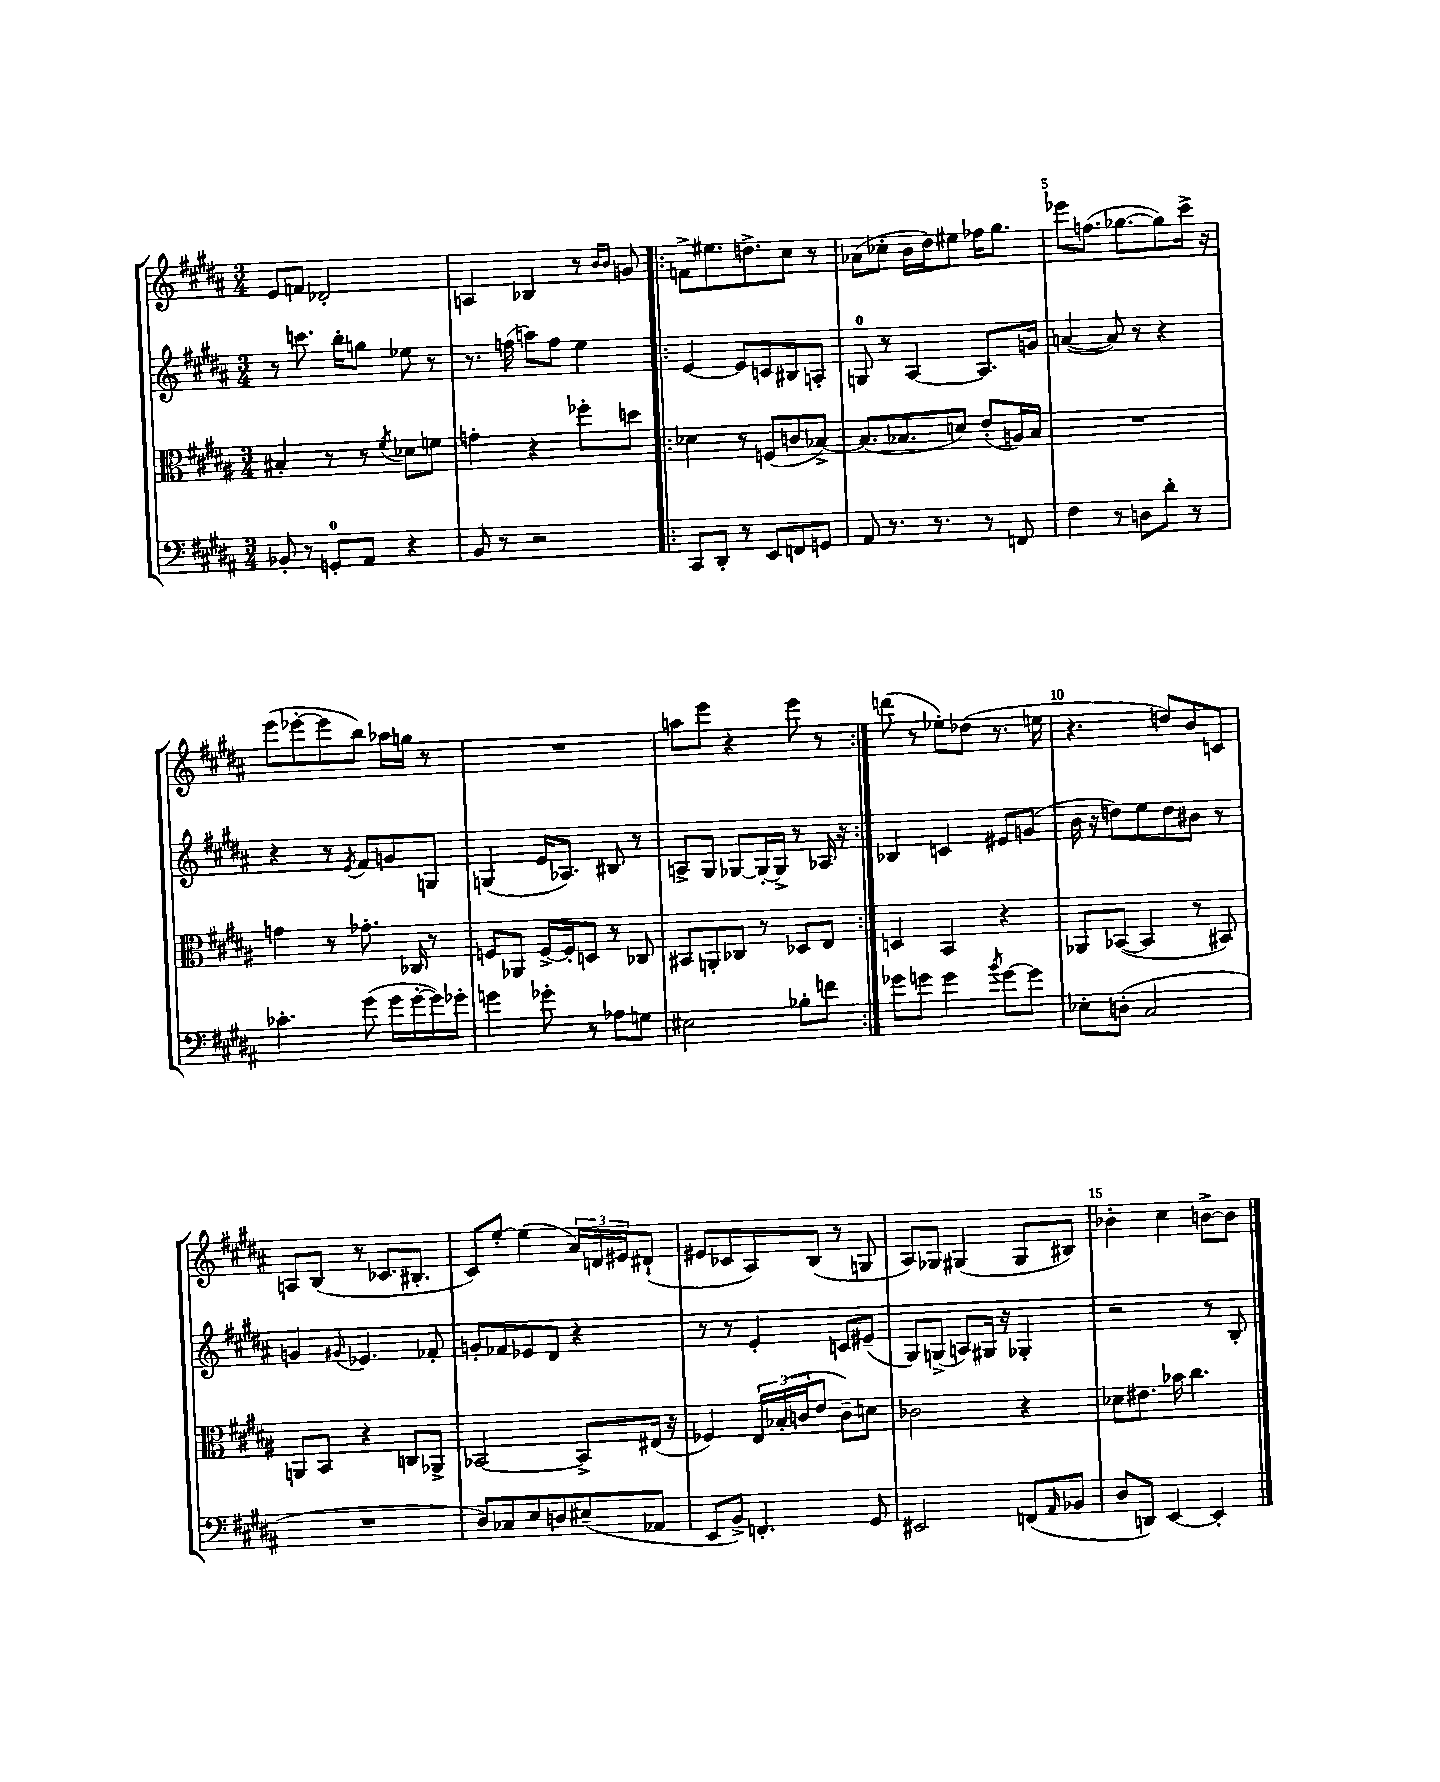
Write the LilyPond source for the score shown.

<<
\new StaffGroup <<
\new Staff = "s0" {
    \clef treble \key b \major \numericTimeSignature \time 3/4
    e'8 f'8 des'2-. |
    a4 bes4 r8 \grace { b'16 b'16 } g'8 |
    \repeat volta 2 { f'8-> eis''8. d''8.-> cis''8 r8 |
    aes'8( ces''8-. b'16 dis''16) eis''8 fes''16 gis''8. |
    ees'''8 f''8.( ges''8.~ ges''8) cis'''16-> r16 |
    e'''8( ees'''8~-. ees'''8 b''8) aes''16 g''16 r8 |
    R2. |
    a''8 e'''8 r4 e'''8 r8 | }
    d'''8( r8 ees''8-.) des''8( r8. e''16 |
    r4. d''8) b'8 c'8 |
    a8 b8( r8 ces'8. bis8.-. |
    cis'8) e''8~-. e''4( \tuplet 3/2 { ais'16) d'16 eis'16 } dis'8-!( |
    eis'8 ces'8 ais8) b8( r8 g8 |
    ais8) ges8 gis4( gis8 bis8) |
    bes'4-. cis''4 b'8~-> b'8 \bar "|." |
}
\new Staff = "s1" {
    \clef treble \key b \major \numericTimeSignature \time 3/4
    r8 c'''8. b''16-. g''8 ees''8 r8 |
    r8. f''16( a''8) f''8 e''4 |
    \repeat volta 2 { e'4~ e'8 c'8 bis8 a8-. |
    g8-0 r8 ais4~ ais8. g'16 |
    a'4~( a'8) r8 r4 |
    r4 r8 \acciaccatura { e'8 } fis'8 g'8 g8 |
    g4( e'16 aes8.) bis8 r8 |
    a8-> gis8 ges8~ ges16~-. ges16-> r8 aes16 r16 | }
    bes4 c'4 eis'8 g'8( |
    b'16 r16 d''8) e''8 d''8 bis'8 r8 |
    g'4 \appoggiatura { gis'8 } ees'4. fes'8-. |
    g'8-. fes'8 ees'8 dis'8 r4 |
    r8 r8 e'4-. c'8 eis'8--( |
    gis8) g8->( a8) gis16 r16 ges4-. |
    r2 r8 b8-. \bar "|." |
}
\new Staff = "s2" {
    \clef alto \key b \major \numericTimeSignature \time 3/4
    bis4-. r8 r8 \acciaccatura { fis'8 } des'8 f'8 |
    g'4-. r4 fes''8-. d''8 |
    \repeat volta 2 { des'4 r8 f8( c'8 bes8~->) |
    bes8.( bes8. d'8) e'8-.( a16) bes16 |
    R2. |
    g'4 r8 ges'8.-. ces16 r8 |
    f8 aes,8 f16~-> f16-. d8 r8 ces8 |
    bis,8 a,8-. ces8 r8 des8 e8 | }
    d4 b,4 r4 |
    aes,8 bes,8~( bes,4 r8 bis,8) |
    a,8 b,8 r4 c8 aes,8-> |
    bes,2~ bes,8-> eis16( r16 |
    fes4) \tuplet 3/2 { e16 bes16-.( c'16 } e'8 c'8--) d'8 |
    ces'2 r4 |
    des'8 eis'8. bes'16 cis''4. \bar "|." |
}
\new Staff = "s3" {
    \clef bass \key b \major \numericTimeSignature \time 3/4
    bes,8-. r8 g,8-0-. ais,8 r4 |
    b,8 r8 r2 |
    \repeat volta 2 { cis,8 dis,8-. r8 e,8 f,8 g,8 |
    ais,8 r8. r8. r8 f,8 |
    fis4 r8 d8 dis'8-. r8 |
    ces'4.-. gis'8( gis'16 gis'16~-. gis'16) ges'16-. |
    g'4 ges'8-. r8 aes8 g8 |
    eis2 bes8-. f'8 | }
    ges'8 g'8 g'4 \acciaccatura { b'8 } g'8~ g'8 |
    ees8-. d8-.( cis2 |
    R2. |
    dis8) ces8 e8 d8 eis8--( aes,8 |
    e,8 b,8->) f,4.-. gis,8 |
    eis,2 f,8( \grace { ais,16 } bes,8 |
    dis8 d,8) e,4~ e,4-. \bar "|." |
}
>>
>>
\layout { \context { \Score \override BarNumber.break-visibility = ##(#f #t #t) barNumberVisibility = #(every-nth-bar-number-visible 5) } }
